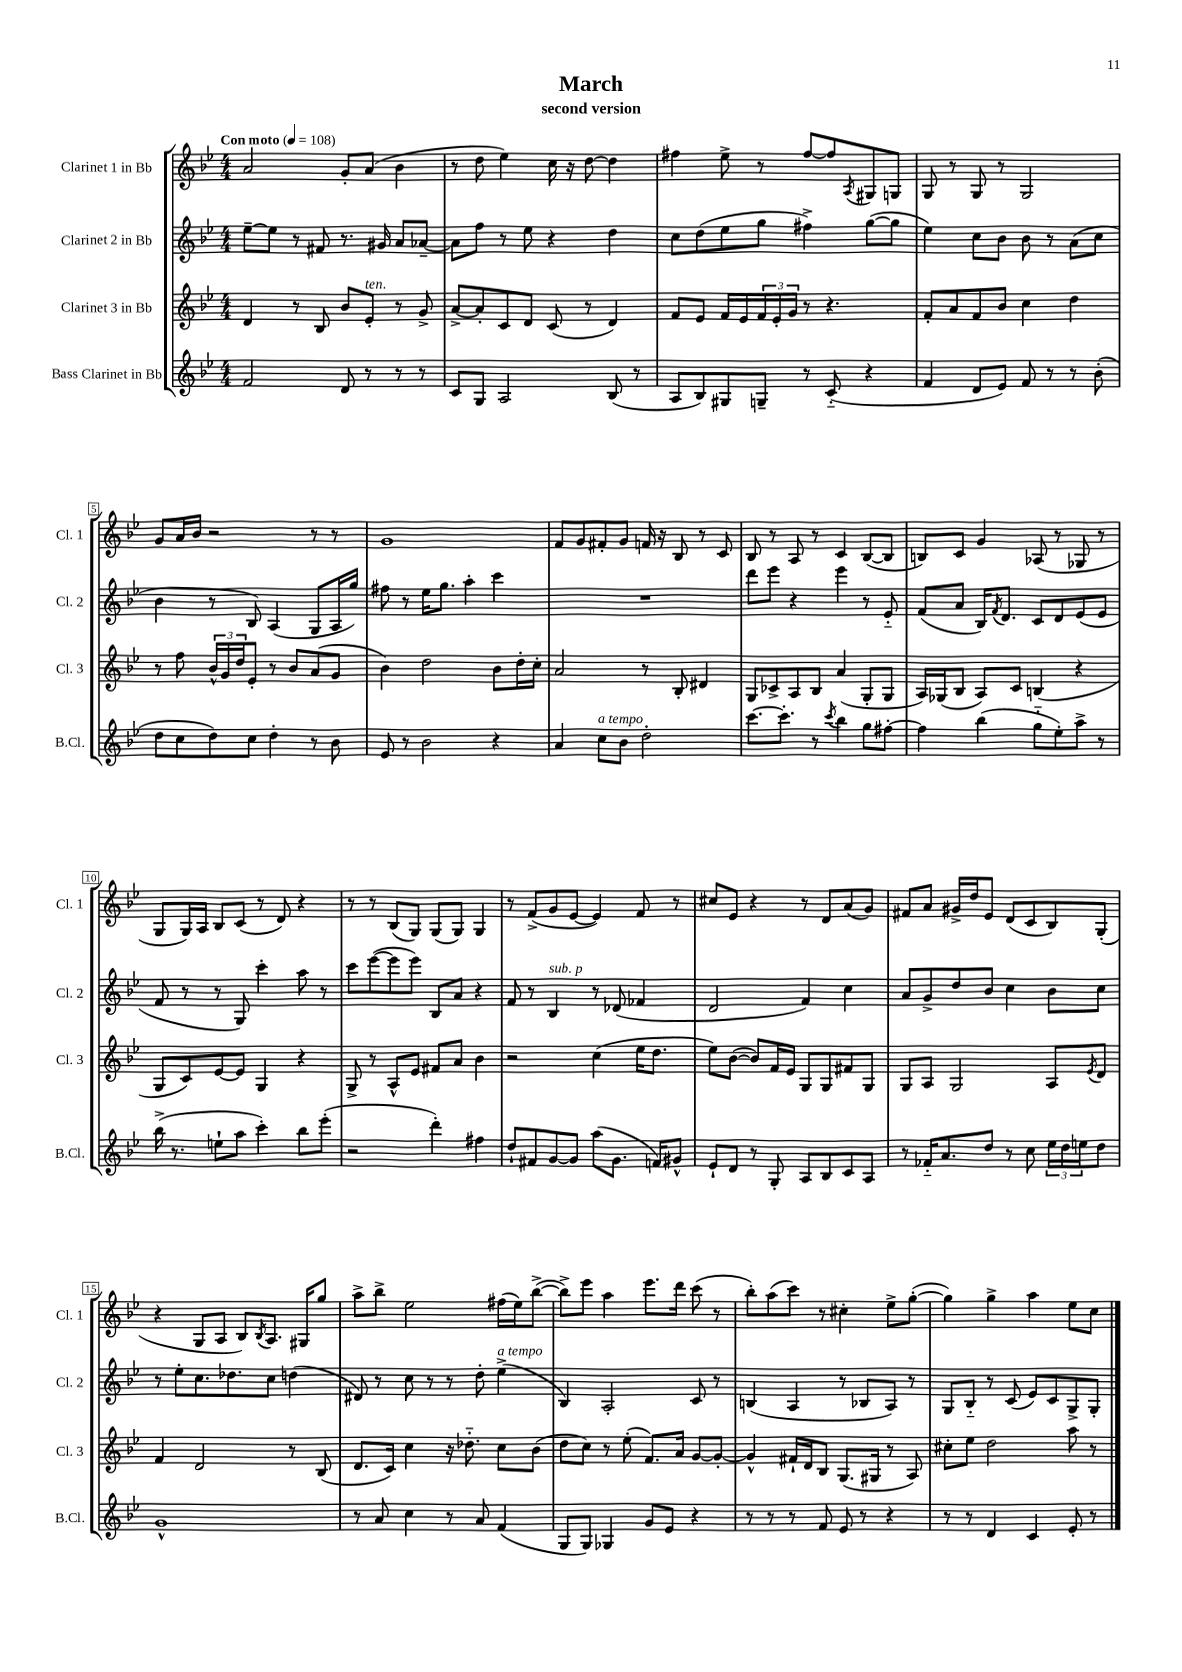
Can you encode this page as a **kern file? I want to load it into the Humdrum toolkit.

**kern	**kern	**kern	**kern
*staff4	*staff3	*staff2	*staff1
*clefG2	*clefG2	*clefG2	*clefG2
*k[b-e-]	*k[b-e-]	*k[b-e-]	*k[b-e-]
*M4/4	*M4/4	*M4/4	*M4/4
*MM108	*MM108	*MM108	*MM108
2f	4d	[8ee-~	2a
.	.	8ee-]	.
.	8r	8r	.
.	8B-	8f#	.
8d	8b-	8.r	8g'
8r	8e-'	.	(8a
.	.	16g#	.
8r	8r	8a	4b-
8r	8g^	[8a-~	.
=	=	=	=
8c	[8a^	8a-]	8r
8G	8a']	8ff	8dd
2A	8c	8r	4ee-)
.	8d	8ee-	.
.	(8c	4r	16cc
.	.	.	16r
.	8r	.	[8dd
(8B-	4d)	4dd	4dd]
8r	.	.	.
=	=	=	=
8A	8f	8cc	4ff#
8B-)	8e-	(8dd	.
8G#	16f	8ee-	8ee-^
.	16e-	.	.
8G~	24f	8gg	8r
.	24e-'	.	.
.	24g	.	.
8r	8r	4ff#^)	[8ff#
(8c'~	4.r	.	8ff#]
.	.	.	8qA
4r	.	([8gg	8G#
.	.	8gg]	8G
=	=	=	=
4f	8f'	4ee-)	8G
.	8a	.	8r
8d	8f	8cc	8G
8e-)	8b-	8b-	8r
8f	4cc	8b-	2G
8r	.	8r	.
8r	4dd	(8a	.
(8b-'	.	8cc	.
=	=	=	=
8dd	8r	4b-	8g
8cc	8ff	.	16a
.	.	.	16b-
8dd)	24b-^^	8r	2r
.	24g	.	.
.	24dd	.	.
8cc	8e-'	8B-)	.
4dd'	8r	(4A	.
.	8b-	.	.
8r	(8a	8G	8r
8b-	8g	16A	8r
.	.	16gg)	.
=	=	=	=
8e-	4b-)	8ff#	1g
8r	.	8r	.
2b-	2dd	16ee-	.
.	.	8.gg	.
.	.	4aa'	.
4r	8b-	4ccc	.
.	16dd'	.	.
.	16cc'	.	.
=	=	=	=
4a	2a	1r	8f
.	.	.	8g
8cc	.	.	8f#'
8b-	.	.	8g
2dd'	8r	.	16f
.	.	.	16r
.	8B-'	.	8B-
.	4d#	.	8r
.	.	.	8c
=	=	=	=
[8.ccc	8G	8ddd	8B-
.	8c-^	8eee-	8r
8.ccc']	.	.	.
.	8A	4r	8A
8r	8B-	.	8r
8qccc	.	.	.
4bb-	(4a	4eee-	4c
8gg	8G'	8r	([8B-
[8ff#'	8G	8e-'~	8B-]
=	=	=	=
4ff#]	16A)	(8f	8B)
.	(16G-	.	.
.	8B-	8a	8c
(4bb-	8A)	16B-)	4g
.	.	8qf	.
.	.	8.d	.
.	8c	.	.
8gg'~	(4B	8c	(8A-
8ee-')	.	8d	8r
8aa^	4r	(8e-	8G-
8r	.	8e-	8r
=	=	=	=
(16bb-^	8G	8f	8G
8.r	.	.	.
.	8c)	8r	16G)
.	.	.	16A
8ee`	[8e-	8r	8B-
8aa	8e-]	8G)	(8c
4ccc')	4G	4ccc'	8r
.	.	.	8d)
8bb-	4r	8aa	4r
(8eee-'	.	8r	.
=	=	=	=
2r	8G^	8ccc	8r
.	8r	([8eee-	8r
.	8A^^	8eee-]	(8B-
.	8e-	8eee-)	8G)
4ddd')	8f#	8B-	(8G
.	8a	8a	8G)
4ff#	4b-	4r	4G
=	=	=	=
8dd`	2r	8f	8r
8f#	.	8r	(8f^
[8g	.	4B-	8g
8g]	.	.	[8e-
(8aa	(4cc	8r	4e-])
8.g	.	(8d-	.
.	16ee-	4f-	8f
16f)	8.dd	.	.
8g#^^	.	.	8r
=	=	=	=
8e-`	8ee-)	2d	8cc#
8d	([8b-	.	8e-
8r	8b-])	.	4r
8G'	16f	.	.
.	16e-	.	.
8A	8G	4f)	8r
8B-	8G	.	8d
8c	8f#	4cc	(8a
8A	8G	.	8g)
=	=	=	=
8r	8G	8a	8f#
16f-'~	8A	8g^	8a
8.a	.	.	.
.	2G	8dd	16g#^
.	.	.	16dd
8dd	.	8b-	8e-
8r	.	4cc	(8d
8cc	.	.	8c
24ee-	8A	8b-	8B-)
24dd	.	.	.
24ee	.	.	.
.	8qe-	.	.
8dd	8d	8cc	(8G'
=	=	=	=
1g^^	4f	8r	4r
.	.	8ee-'	.
.	2d	8.cc	8G
.	.	.	8A
.	.	8.dd-	.
.	.	.	8B-)
.	.	.	8qB-
.	.	8cc	8.A
.	8r	(4dd	.
.	.	.	16G#
.	(8B-	.	8gg
=	=	=	=
8r	8.d	8d#)	8aa^
8a	.	8r	8bb-^
.	16c)	.	.
4cc	4cc	8cc	2ee-
.	.	8r	.
8r	16r	8r	.
.	8.dd-'~	.	.
8a	.	8dd'	.
(4f	8cc	(4ee-^	(16ff#
.	.	.	16ee-)
.	(8b-	.	([8bb-^
=	=	=	=
8G	8dd	4B-)	8bb-^])
8G)	8cc)	.	8eee-
4G-	8r	2A'	4aa
.	(8ee-'	.	.
8g	8.f)	.	8.eee-
8e-	.	.	.
.	16a	.	16ddd
4r	[8g	8c	(8ccc
.	8g'_	8r	8r
=	=	=	=
8r	4g^^]	(4B	8bb-')
8r	.	.	(8aa
8r	16f#`	4A	8ccc)
.	16d	.	.
8f	8B-	.	8r
8e-	(8.G	8r	4cc#'
8r	.	8B-	.
.	16G#	.	.
4r	8r	8A)	8ee-^
.	8A)	8r	([8gg'
=	=	=	=
8r	8cc#'	8G	4gg])
8r	8ee-	8B-'~	.
4d	2dd	8r	4gg^
.	.	(8c	.
4c	.	8e-)	4aa
.	.	8c	.
8e-'	8aa	8G^	8ee-
8r	8r	8G'	8cc
==	==	==	==
*-	*-	*-	*-
